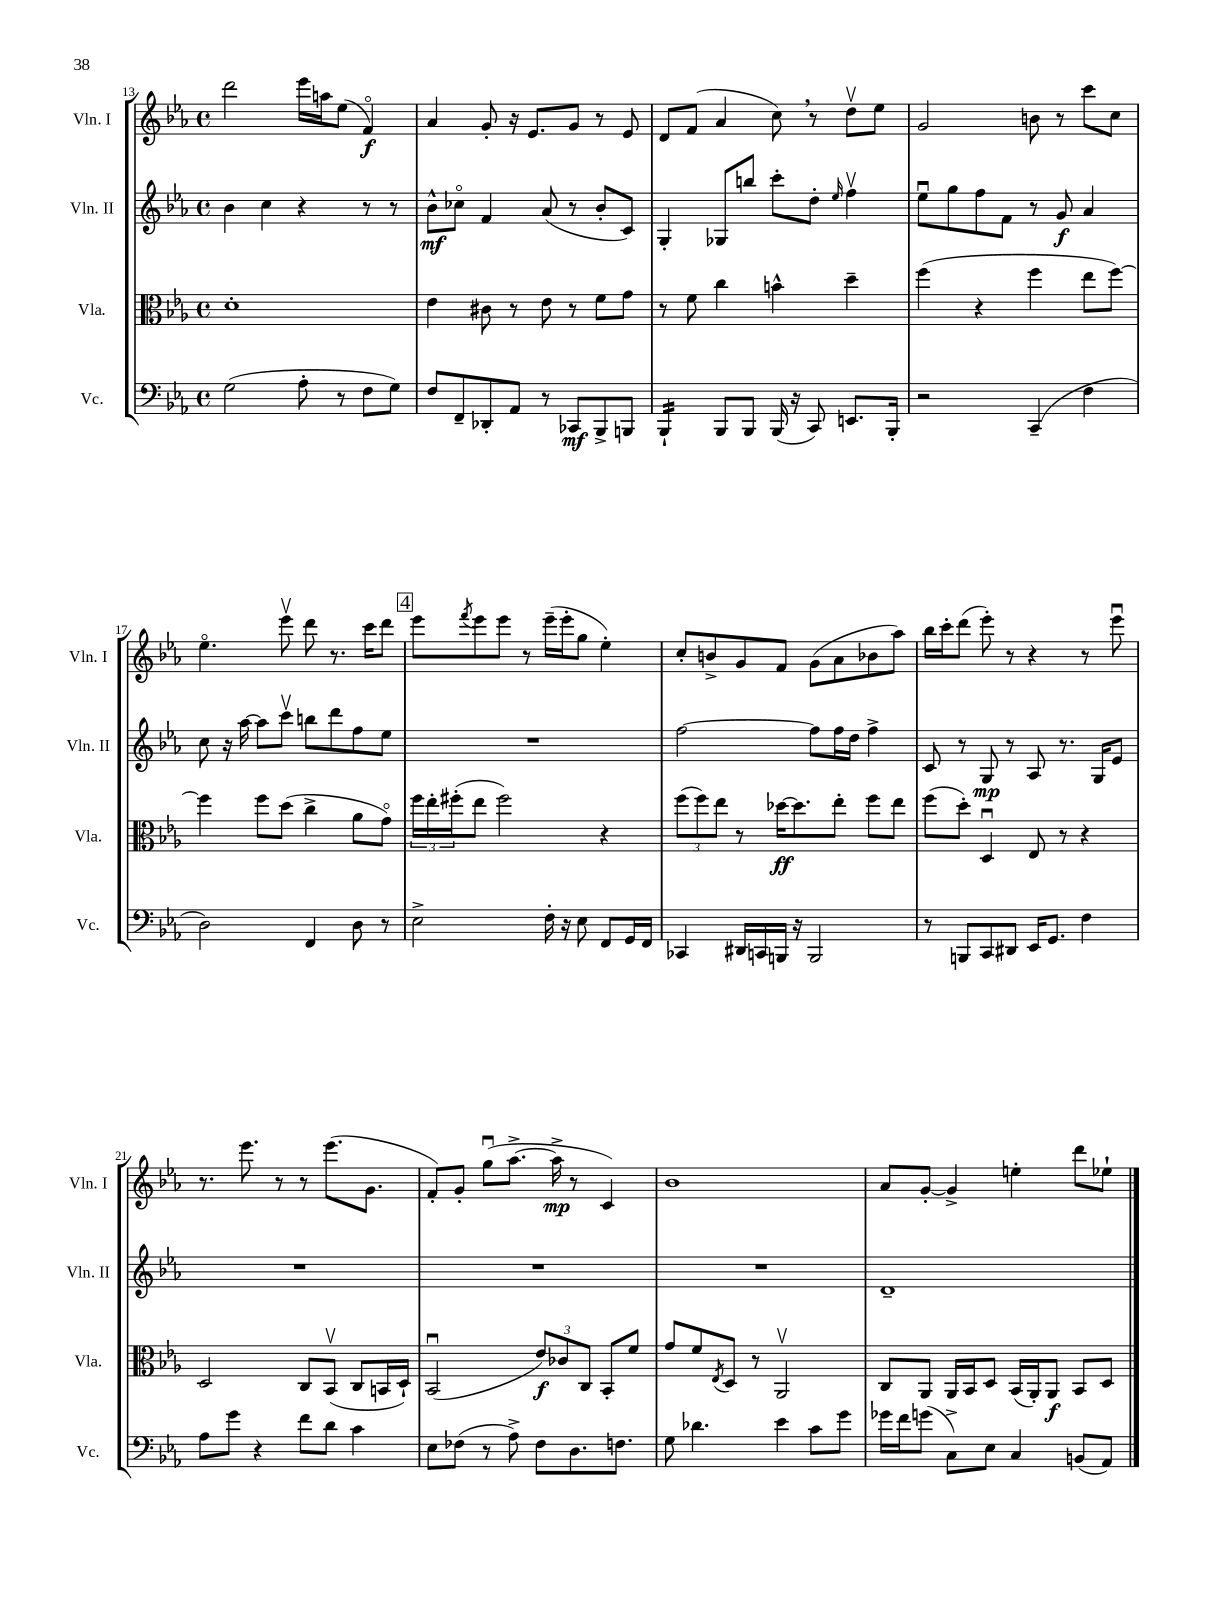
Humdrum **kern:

**kern	**kern	**kern	**kern
*staff4	*staff3	*staff2	*staff1
*clefF4	*clefC3	*clefG2	*clefG2
*k[b-e-a-]	*k[b-e-a-]	*k[b-e-a-]	*k[b-e-a-]
*M4/4	*M4/4	*M4/4	*M4/4
*met(c)	*met(c)	*met(c)	*met(c)
(2G\	1d'	4b-\	2ddd\
.	.	4cc\	.
8A-'\	.	4r	16eee-\LL
.	.	.	16aa\J
8r	.	.	(8ee-\J
8F\L	.	8r	4fo/)
8G\J)	.	8r	.
=	=	=	=
8F/L	4e-\	8b-^^\L	4a-/
8FF~/	.	8cc-o\J	.
8DD-'/	8c#\	4f/	8g'/
8AA-/J	8r	.	16r
.	.	.	8.e-/L
8r	8e-\	(8a-/	.
8CC-/L	8r	8r	8g/J
8BBB-^/	8f\L	8b-'/L	8r
8BBB/J	8g\J	8c/J)	8e-/
=	=	=	=
4BBB-`/	8r	4G'/	8d/L
.	8f\	.	(8f/J
8BBB-/L	4cc\	8G-/L	4a-/
8BBB-/J	.	8bb/J	.
(16BBB-/	4b^^\	8ccc'\L	8cc\)
16r	.	.	.
8CC/)	.	8dd'\J	8r
.	.	16qqee-/	.
8.EE/L	4dd~\	4ffv\	8ddv\L
.	.	.	8ee-\J
16BBB-'/Jk	.	.	.
=	=	=	=
2r	(4ff\	8ee-u\L	2g/
.	.	8gg\	.
.	4r	8ff\	.
.	.	8f\J	.
(4CC~/	4ff\	8r	8b\
.	.	8g/	8r
4F\	8ee-\L	4a-/	8ccc\L
.	[8ff\J)	.	8cc\J
=	=	=	=
2D\)	4ff\]	8cc\	4.ee-o\
.	.	16r	.
.	.	[16aa-\	.
.	8ff\L	8aa-\]L	.
.	(8dd\J	8cccv\J	8eee-v\
4FF/	4cc^\	8bb\L	8ddd\
.	.	8ddd\	8.r
8D\	8a-\L	8ff\	.
.	.	.	16ccc\LK
8r	8go\J)	8ee-\J	8ddd\J
=	=	=	=
2E-^\	24ff\LL	1r	8eee-\L
.	24ee-'\	.	.
.	(24ff#'\J	.	.
.	.	.	8qfff/
.	8ee-\J	.	8eee-\
.	2ff#\)	.	8eee-\J
.	.	.	8r
16F'\	.	.	(16eee-~\LL
16r	.	.	16eee-'\J
8E-\	.	.	8gg\J
8FF/L	4r	.	4ee-'\)
16GG/L	.	.	.
16FF/JJ	.	.	.
=	=	=	=
4CC-/	(12ff\L	[2ff\	8cc'/L
.	12ff\)	.	.
.	.	.	8b^/
.	12ee-\J	.	.
16DD#/LL	8r	.	8g/
16CC/	.	.	.
16BBB/JJ	[16dd-\LK	.	8f/J
16r	8.dd-\]	.	.
2BBB/	.	8ff\]L	(8g\L
.	8ee-'\J	16ff\L	8a-\
.	.	16dd\JJ	.
.	8ff\L	4ff^\	8b-\
.	8ee-\J	.	8aa-\J)
=	=	=	=
8r	(8ff\L	8c/	16bb-\LL
.	.	.	16ccc'\J
8BBB/L	8dd'\J)	8r	(8ddd\J
8CC/	4Du/	8G/	8eee-'\)
8DD#/J	.	8r	8r
16EE-/LK	8E-/	8A-/	4r
8.GG/J	.	.	.
.	8r	8.r	.
4F\	4r	.	8r
.	.	16G/LK	.
.	.	8e-/J	8eee-u\
=	=	=	=
8A-\L	2D/	1r	8.r
8g\J	.	.	.
.	.	.	8.eee-\
4r	.	.	.
.	.	.	8r
8f\L	8C/L	.	8r
8d\J	(8BB-v/J	.	(8.eee-\L
4c\	8C/L	.	.
.	.	.	8.g\J
.	16BB/L	.	.
.	16D`/JJ)	.	.
=	=	=	=
8E-\L	(2BB-u/	1r	8f'/L)
(8F-\J	.	.	8g'/J
8r	.	.	(8ggu\L
8A-^\)	.	.	[8.aa-^\J
8F-\L	12e-/L)	.	.
.	.	.	16aa-^\]
.	12c-/	.	.
8.D\	.	.	8r
.	12C/J	.	.
.	8BB-'/L	.	4c/)
8.F\J	.	.	.
.	8f/J	.	.
=	=	=	=
8G\	8g/L	1r	1b-
4.d-\	8f/	.	.
.	8qE-/	.	.
.	8D/J	.	.
.	8r	.	.
4e-\	2AA-v/	.	.
8c\L	.	.	.
8g\J	.	.	.
=	=	=	=
16g-\LL	8C/L	1d~	8a-/L
16f\J	.	.	.
(8g\J	8AA-/J	.	[8g'/J
8C^\L)	16AA-/LL	.	4g^/]
.	16BB-/J	.	.
8E-\J	8D/J	.	.
4C/	(16BB-/LL	.	4ee'\
.	16AA-'/J)	.	.
.	8AA-/J	.	.
(8BB/L	8BB-/L	.	8ddd\L
8AA-/J)	8D/J	.	8ee-`\J
==	==	==	==
*-	*-	*-	*-
